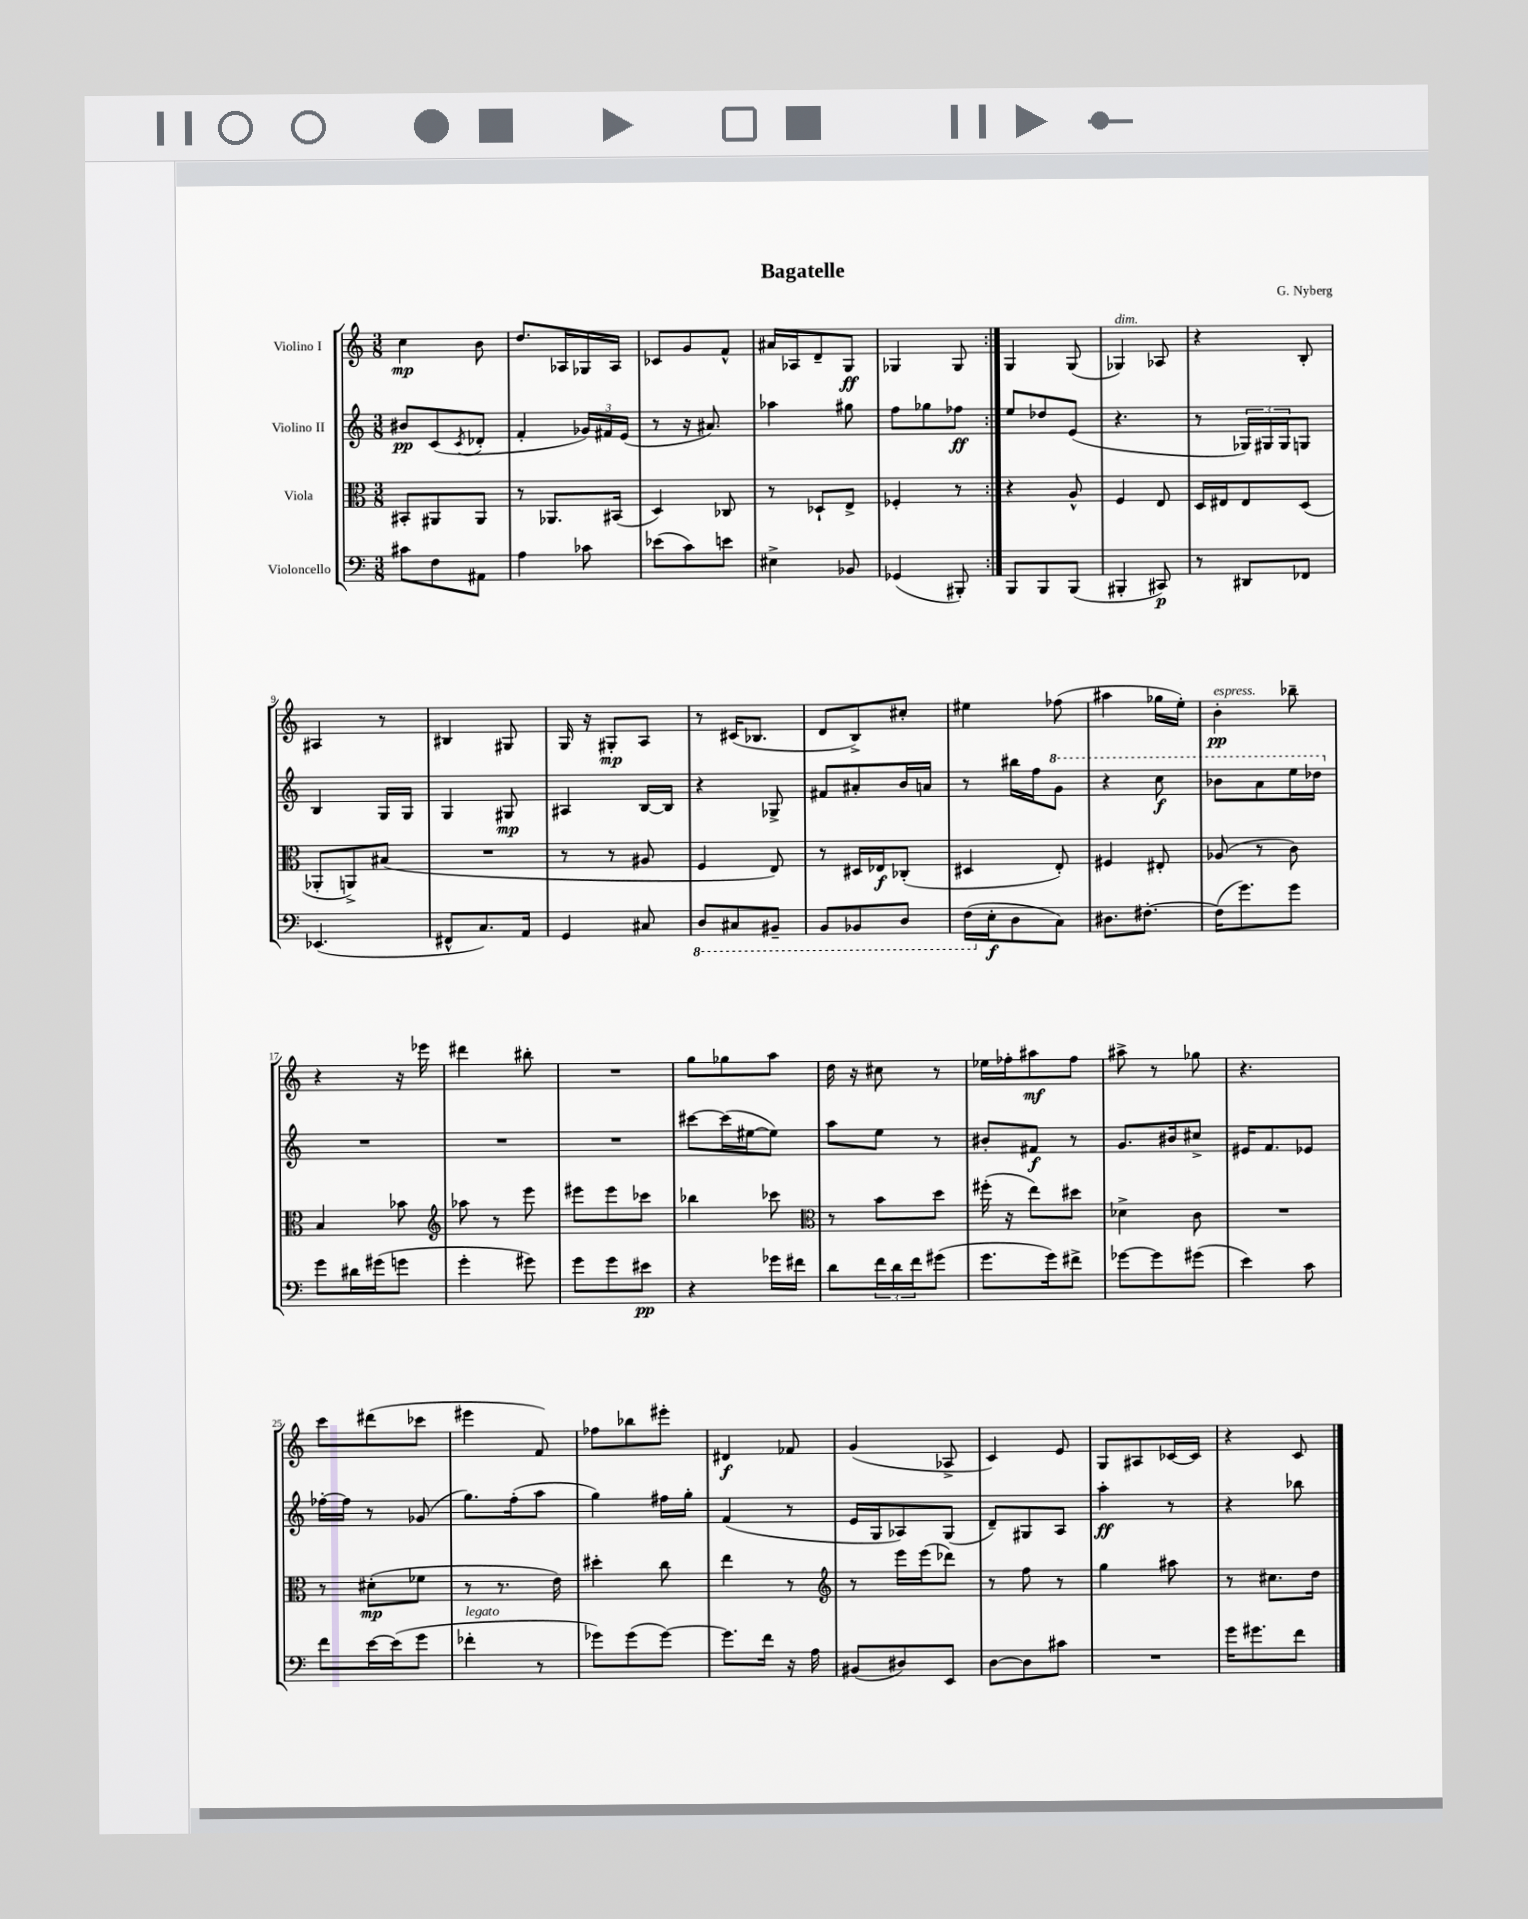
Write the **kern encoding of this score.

**kern	**kern	**kern	**kern
*staff4	*staff3	*staff2	*staff1
*clefF4	*clefC3	*clefG2	*clefG2
*k[]	*k[]	*k[]	*k[]
*M3/8	*M3/8	*M3/8	*M3/8
8c#	8BB#'	8b#	4cc
8F	8AA#	(8c	.
.	.	8qc	.
8AA#	8AA#	8d-'	8b
=	=	=	=
4A	8r	4f'	8.dd
.	8.AA-	.	.
.	.	.	16A-
8c-	.	24g-)	16G-
.	.	24f#	.
.	(16BB#	.	16A-
.	.	(24e	.
=	=	=	=
(8e-	4D)	8r	8c-
8c)	.	16r	8g
.	.	8.a#)	.
8e	8C-	.	8f^^
=	=	=	=
4E#^	8r	4aa-	16a#
.	.	.	16A-
.	8D-`	.	8d~
8BB-	8E^	8gg#	8G
=	=	=	=
(4GG-	4F-'	8ff	4G-
.	.	8gg-	.
8BBB#')	8r	8ff-	8G-
=:|!	=:|!	=:|!	=:|!
8BBB	4r	8ee	4G
8BBB	.	8dd-	.
(8BBB	8A^^	(8e	(8G
=	=	=	=
4BBB#'	4F	4.r	4G-)
8CC#)	8E	.	8A-
=	=	=	=
8r	16D	8r	4r
.	16E#	.	.
8DD#	8E#	24G-)	.
.	.	24G#	.
.	.	24G#	.
8FF-	(8D	8G	8B'
=	=	=	=
(4.EE-	8AA-'	4B	4A#
.	8AA^)	.	.
.	(8B#	16G	8r
.	.	16G	.
=	=	=	=
8FF#^^	4.r	4G	4B#
8.C)	.	.	.
.	.	8G#	8G#
16AA	.	.	.
=	=	=	=
4GG	8r	4A#	16G
.	.	.	16r
.	8r	.	8G#'
8C#	8A#	[16B	8A
.	.	16B]	.
=	=	=	=
8DD	4F	4r	8r
8CC#	.	.	(16c#
.	.	.	8.B-
8BBB#~	8E)	8G-^	.
=	=	=	=
8BBB	8r	8f#	8d
8BBB-	16D#	8a#'	8B^)
.	16E-	.	.
8DD	(8C-'	16b	8cc#'
.	.	16a	.
=	=	=	=
(16FF	4D#	8r	4ee#
16E'	.	.	.
8D	.	16bb#	.
.	.	16ff	.
8C)	8E')	8gg	(8ff-
=	=	=	=
8.D#	4F#	4r	4aa#
[8.F#'	.	.	.
.	8E#'	8ccc	16gg-
.	.	.	16ee')
=	=	=	=
(16F#]	(8A-	8bb-	4b'
8.g)	.	.	.
.	8r	8aa	.
8g	8c)	16eee	8bb-~
.	.	16ddd-	.
=	=	=	=
8g	4B	4.r	4r
16d#	.	.	.
(16g#	.	.	.
8g	8b-	.	16r
.	.	.	16eee-
=	=	=	=
*	*clefG2	*	*
4g'	8aa-	4.r	4ddd#
.	8r	.	.
8g#)	8eee	.	8bb#'
=	=	=	=
8g	8eee#	4.r	4.r
8g	8eee#	.	.
8e#	8ccc-	.	.
=	=	=	=
4r	4bb-	[8ccc#	8gg
.	.	(16ccc#]	8gg-
.	.	[16ee#	.
16g-	8ccc-	8ee#])	8aa
16f#	.	.	.
=	=	=	=
*	*clefC3	*	*
8d	8r	8aa	16dd
.	.	.	16r
24f	8b	8ee	8cc#
24d	.	.	.
24f	.	.	.
(8g#	8dd	8r	8r
=	=	=	=
8.g	(16ff#'	8b#'	16ee-
.	16r	.	16ff-'
.	8ee)	8f#	8aa#
16g)	.	.	.
8f#^	8dd#	8r	8ff-
=	=	=	=
[8g-	4d-^	8.g	8aa#^
8g-]	.	.	8r
.	.	16b#	.
(8g#	8c	8cc#^	8gg-
=	=	=	=
4e)	4.r	16e#	4.r
.	.	8.f	.
8c	.	8e-	.
=	=	=	=
8f	8r	[16ff-'	8ccc
.	.	16ff-]	.
[16e	(8d#'	8r	(8ddd#
(16e]	.	.	.
8g	8f-	(8g-	8ccc-
=	=	=	=
4f-'	8r	8.gg)	4eee#
.	8.r	.	.
.	.	(16ff'	.
8r	.	8aa	8f)
.	16e)	.	.
=	=	=	=
8g-)	4dd#'	4gg)	8ff-
(8g-	.	.	8bb-
[8g-)	8cc	16ff#	8eee#'
.	.	16gg'	.
=	=	=	=
8.g-]	4ee	(4f	4d#
16f	.	.	.
16r	8r	8r	8f-
16A	.	.	.
=	=	=	=
*	*clefG2	*	*
(8BB#	8r	16e	(4g
.	.	16G	.
8D#)	16eee	8A-)	.
.	(16eee	.	.
8EE	8ddd-)	(8G	8A-^
=	=	=	=
[8D	8r	8d~)	4c)
8D]	8ff	8G#	.
8c#	8r	8A	8e
=	=	=	=
4.r	4gg	4aa'	8G
.	.	.	8A#
.	8aa#	8r	[16c-
.	.	.	16c-]
=	=	=	=
16g	8r	4r	4r
8.g#	.	.	.
.	8.cc#	.	.
8f	.	8bb-	8c
.	16dd	.	.
==	==	==	==
*-	*-	*-	*-
